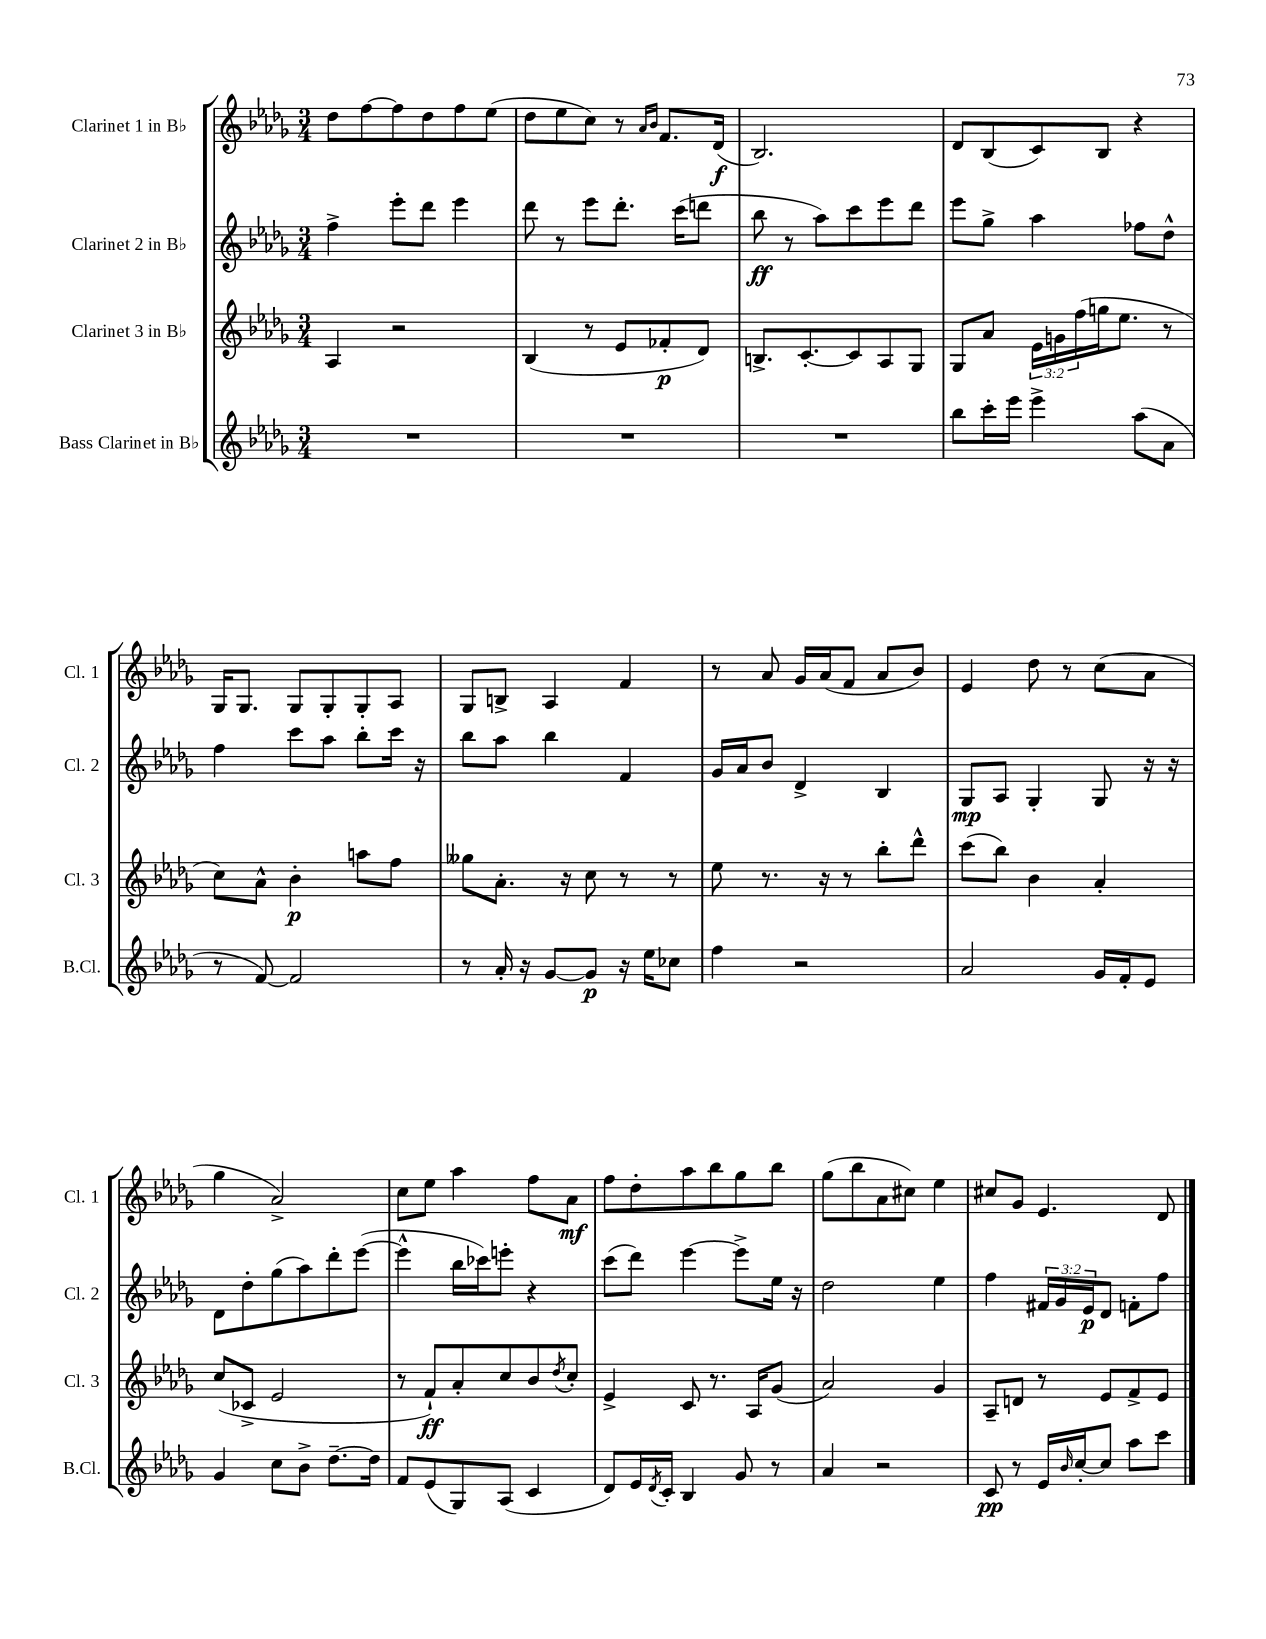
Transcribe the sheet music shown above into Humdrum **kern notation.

**kern	**dynam	**kern	**dynam	**kern	**dynam	**kern	**dynam
*part4	*part4	*part3	*part3	*part2	*part2	*part1	*part1
*staff4	*staff4	*staff3	*staff3	*staff2	*staff2	*staff1	*staff1
*I"Bass Clarinet in B♭	*	*I"Clarinet 3 in B♭	*	*I"Clarinet 2 in B♭	*	*I"Clarinet 1 in B♭	*
*I'B.Cl.	*	*I'Cl. 3	*	*I'Cl. 2	*	*I'Cl. 1	*
*clefG2	*	*clefG2	*	*clefG2	*	*clefG2	*
*k[b-e-a-d-g-]	*	*k[b-e-a-d-g-]	*	*k[b-e-a-d-g-]	*	*k[b-e-a-d-g-]	*
*M3/4	*	*M3/4	*	*M3/4	*	*M3/4	*
=21	=21	=21	=21	=21	=21	=21	=21
2.r	.	4A-/	.	4ff^\	.	8dd-\L	.
.	.	.	.	.	.	[8ff\	.
.	.	2r	.	8eee-'\L	.	8ff\]	.
.	.	.	.	8ddd-\J	.	8dd-\	.
.	.	.	.	4eee-\	.	8ff\	.
.	.	.	.	.	.	(8ee-\J	.
=22	=22	=22	=22	=22	=22	=22	=22
2.r	.	(4B-/	.	8ddd-\	.	8dd-\L	.
.	.	.	.	8r	.	8ee-\	.
.	.	8r	.	8eee-\L	.	8cc\J)	.
.	.	8e-/L	.	8.ddd-'\J	.	8r	.
.	.	.	.	.	.	16qqa-/LL	.
.	.	.	.	.	.	16qqb-/JJ	.
.	.	8f-X'/	p	.	.	8.f/L	.
.	.	.	.	(16ccc\KL	.	.	.
.	.	8d-/J)	.	8dddn\J	.	.	.
.	.	.	.	.	.	(16d-/Jk	f
=23	=23	=23	=23	=23	=23	=23	=23
2.r	.	8.Bn^/L	.	8bb-\	ff	2.B-/)	.
.	.	.	.	8r	.	.	.
.	.	[8.c'/	.	.	.	.	.
.	.	.	.	8aa-\L)	.	.	.
.	.	8c/]	.	8ccc\	.	.	.
.	.	8A-/	.	8eee-\	.	.	.
.	.	8G-/J	.	8ddd-\J	.	.	.
=24	=24	=24	=24	=24	=24	=24	=24
8bb-\L	.	8G-/L	.	8eee-\L	.	8d-/L	.
16ccc'\L	.	8a-/J	.	8gg-^\J	.	(8B-/	.
16eee-\JJ	.	.	.	.	.	.	.
4eee-^\	.	24e-\LL	.	4aa-\	.	8c/)	.
.	.	24gn\	.	.	.	.	.
.	.	(24ff\	.	.	.	.	.
.	.	16ggn\J	.	.	.	8B-/J	.
.	.	8.ee-\J	.	.	.	.	.
(8aa-\L	.	.	.	8ff-X\L	.	4r	.
8a-\J	.	8r	.	8dd-^^\J	.	.	.
!!LO:LB:g=z
=25	=25	=25	=25	=25	=25	=25	=25
8r	.	8cc\L)	.	4ff\	.	16G-/KL	.
.	.	.	.	.	.	8.G-/J	.
[8f/)	.	8a-^^\J	.	.	.	.	.
2f/]	.	4b-'\	p	8ccc\L	.	8G-/L	.
.	.	.	.	8aa-\J	.	8G-'/	.
.	.	8aan\L	.	8bb-'\L	.	8G-'/	.
.	.	8ff\J	.	16ccc\Jk	.	8A-/J	.
.	.	.	.	16r	.	.	.
=26	=26	=26	=26	=26	=26	=26	=26
8r	.	8gg--X\L	.	8bb-\L	.	8G-/L	.
16a-'/	.	8.a-'\J	.	8aa-\J	.	8Bn^/J	.
16r	.	.	.	.	.	.	.
[8g-/L	.	.	.	4bb-\	.	4A-/	.
.	.	16r	.	.	.	.	.
8g-/J]	p	8cc\	.	.	.	.	.
16r	.	8r	.	4f/	.	4f/	.
16ee-\KL	.	.	.	.	.	.	.
8cc-X\J	.	8r	.	.	.	.	.
=27	=27	=27	=27	=27	=27	=27	=27
4ff\	.	8ee-\	.	16g-/LL	.	8r	.
.	.	.	.	16a-/J	.	.	.
.	.	8.r	.	8b-/J	.	8a-/	.
2r	.	.	.	4d-^/	.	16g-/LL	.
.	.	16r	.	.	.	(16a-/J	.
.	.	8r	.	.	.	8f/J	.
.	.	8bb-'\L	.	4B-/	.	8a-/L	.
.	.	8ddd-^^\J	.	.	.	8b-/J)	.
=28	=28	=28	=28	=28	=28	=28	=28
2a-/	.	(8ccc\L	.	8G-/L	mp	4e-/	.
.	.	8bb-\J)	.	8A-/J	.	.	.
.	.	4b-\	.	4G-'/	.	8dd-\	.
.	.	.	.	.	.	8r	.
16g-/LL	.	4a-'/	.	8G-/	.	(8cc\L	.
16f'/J	.	.	.	.	.	.	.
8e-/J	.	.	.	16r	.	8a-\J	.
.	.	.	.	16r	.	.	.
!!LO:LB:g=z
=29	=29	=29	=29	=29	=29	=29	=29
4g-/	.	(8cc/L	.	8d-\L	.	4gg-\	.
.	.	8c-X^/J	.	8dd-'\	.	.	.
8cc\L	.	2e-/	.	(8gg-\	.	2a-^/)	.
8b-^\J	.	.	.	8aa-\)	.	.	.
[8.dd-~\L	.	.	.	8ddd-'\	.	.	.
.	.	.	.	([8eee-\J	.	.	.
16dd-\Jk]	.	.	.	.	.	.	.
=30	=30	=30	=30	=30	=30	=30	=30
8f/L	.	8r	.	4eee-^^\]	.	8cc\L	.
(8e-/	.	8f`/L)	ff	.	.	8ee-\J	.
8G-/)	.	8a-'/	.	16bb-\LL	.	4aa-\	.
.	.	.	.	16ccc-X\J)	.	.	.
(8A-/J	.	8cc/	.	8eeen'\J	.	.	.
4c/	.	8b-/	.	4r	.	8ff\L	.
.	.	8qdd-/	.	.	.	.	.
.	.	8cc'/J	.	.	.	8a-\J	mf
=31	=31	=31	=31	=31	=31	=31	=31
8d-/L)	.	4e-^/	.	(8ccc\L	.	8ff\L	.
16e-/L	.	.	.	8ddd-\J)	.	8dd-'\	.
8qd-/	.	.	.	.	.	.	.
16c'/JJ	.	.	.	.	.	.	.
4B-/	.	8c/	.	[4eee-\	.	8aa-\	.
.	.	8.r	.	.	.	8bb-\	.
8g-/	.	.	.	8eee-^\L]	.	8gg-\	.
.	.	16A-/KL	.	.	.	.	.
8r	.	(8g-/J	.	16ee-\Jk	.	8bb-\J	.
.	.	.	.	16r	.	.	.
=32	=32	=32	=32	=32	=32	=32	=32
4a-/	.	2a-/)	.	2dd-\	.	(8gg-\L	.
.	.	.	.	.	.	8bb-\	.
2r	.	.	.	.	.	8a-\	.
.	.	.	.	.	.	8cc#X\J)	.
.	.	4g-/	.	4ee-\	.	4ee-\	.
=33	=33	=33	=33	=33	=33	=33	=33
8c/	pp	8A-~/L	.	4ff\	.	8cc#X/L	.
8r	.	8dn/J	.	.	.	8g-/J	.
16e-/LL	.	8r	.	24f#X/LL	.	4.e-/	.
.	.	.	.	24g-/	.	.	.
16qqb-/	.	.	.	.	.	.	.
[16cc'/J	.	.	.	.	.	.	.
.	.	.	.	24e-/J	p	.	.
8cc/J]	.	8e-/L	.	8d-/J	.	.	.
8aa-\L	.	8f^/	.	8fn'\L	.	.	.
8ccc\J	.	8e-/J	.	8ff\J	.	8d-/	.
==	==	==	==	==	==	==	==
*-	*-	*-	*-	*-	*-	*-	*-
